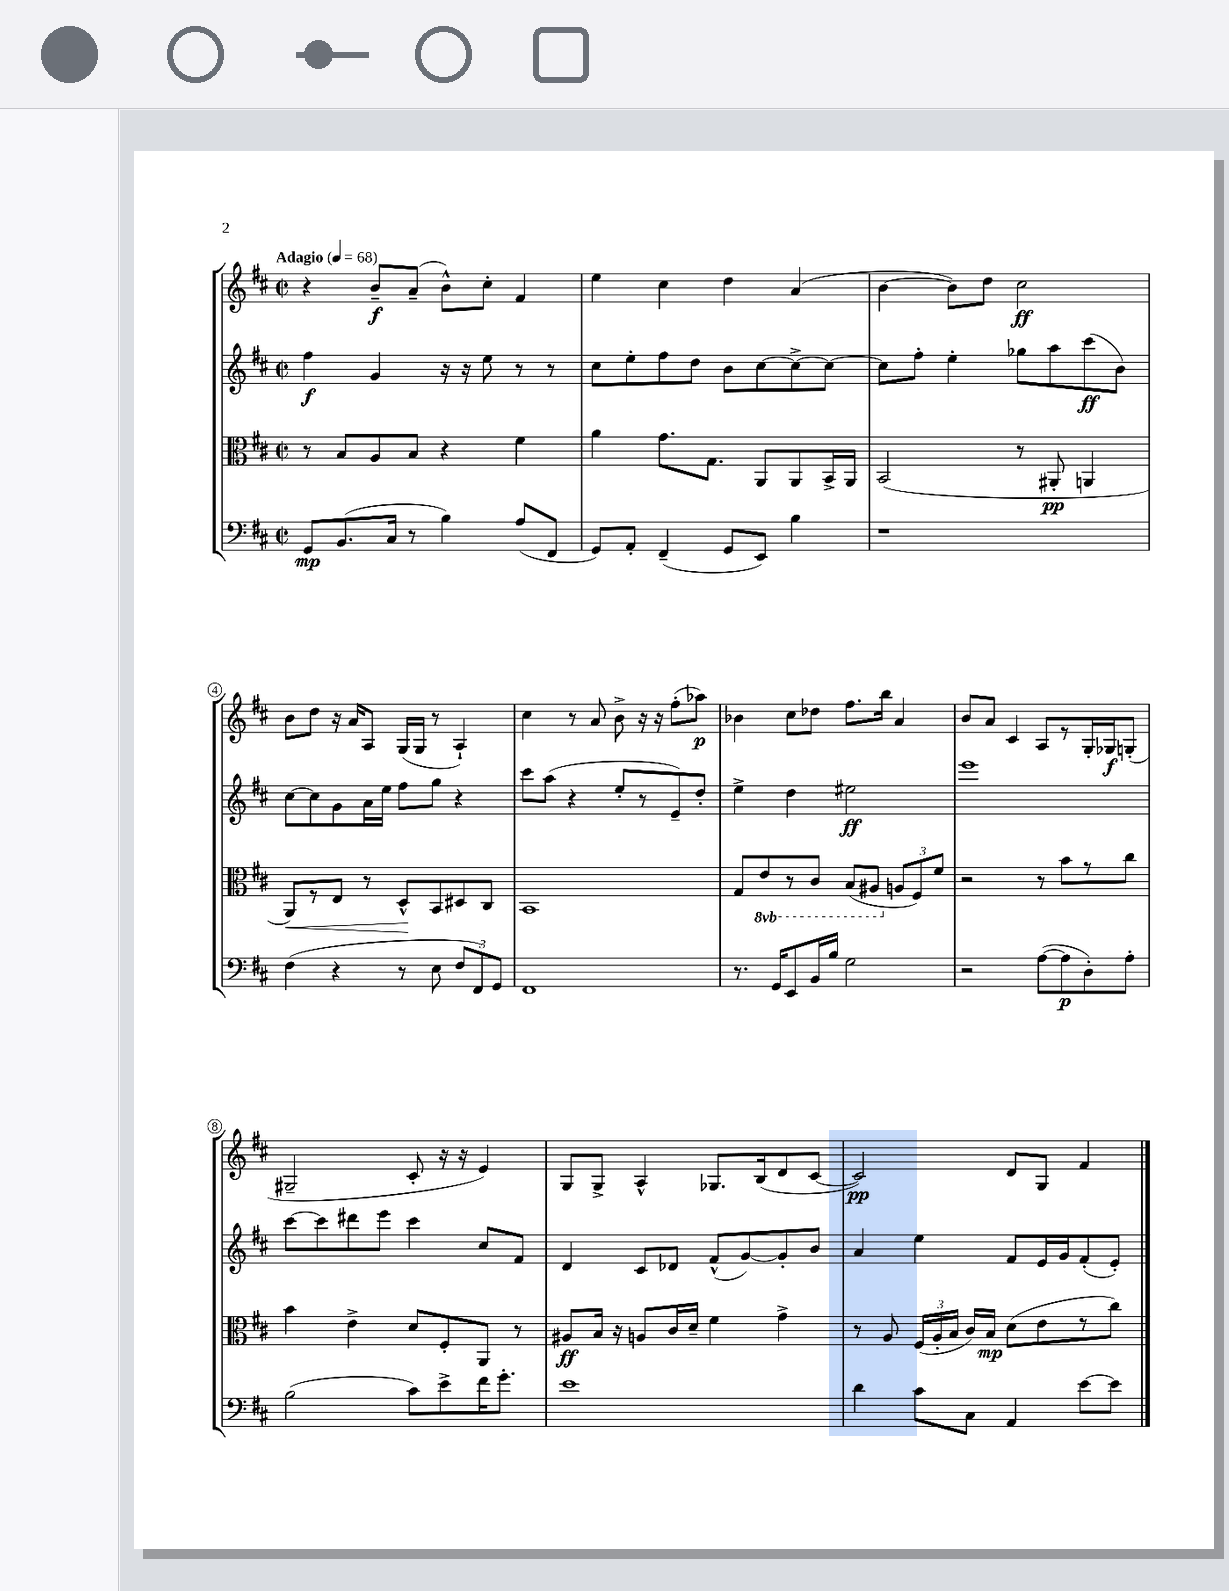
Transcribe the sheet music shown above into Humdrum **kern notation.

**kern	**kern	**kern	**kern
*staff4	*staff3	*staff2	*staff1
*clefF4	*clefC3	*clefG2	*clefG2
*k[f#c#]	*k[f#c#]	*k[f#c#]	*k[f#c#]
*M2/2	*M2/2	*M2/2	*M2/2
*met(c|)	*met(c|)	*met(c|)	*met(c|)
*MM68	*MM68	*MM68	*MM68
8GG/L	8r	4ff#\	4r
(8.BB/	8B/L	.	.
.	8A/	4g/	8b~/L
16C#/Jk	.	.	.
8r	8B/J	.	(8a~/J
4B\)	4r	16r	8b^^\L)
.	.	16r	.
.	.	8ee\	8cc#'\J
(8A/L	4f#\	8r	4f#/
8FF#/J	.	8r	.
=	=	=	=
8GG/L)	4a\	8cc#\L	4ee\
8AA'/J	.	8ee'\	.
(4FF#~/	8.g\L	8ff#\	4cc#\
.	.	8dd\J	.
.	8.G\J	.	.
8GG/L	.	8b\L	4dd\
8EE/J)	8AA/L	[8cc#\	.
4B\	8AA/	8cc#^\_	(4a/
.	16BB^/L	8cc#\_J	.
.	16AA/JJ	.	.
=	=	=	=
1r	(2BB/	8cc#\]L	[4b\
.	.	8ff#'\J	.
.	.	4ee'\	8b\]L)
.	.	.	8dd\J
.	8r	8gg-\L	2cc#\
.	8AA#'/	8aa\	.
.	4AA/	(8ccc#\	.
.	.	8b\J)	.
=	=	=	=
(4F#\	8AA/L)	[8cc#\L	8b\L
.	8r	8cc#\]	8dd\J
4r	8E/J	8g\	16r
.	.	.	16a/LK
.	8r	16a\L	8A/J
.	.	16ee\JJ	.
8r	8D^^/L	8ff#\L	(16G/LL
.	.	.	16G/JJ
8E\	8BB/	8gg\J	8r
12F#/L	8D#/	4r	4A`/)
12FF#/)	.	.	.
.	8C#/J	.	.
12GG/J	.	.	.
=	=	=	=
1FF#	1BB	8ccc#\L	4cc#\
.	.	(8aa\J	.
.	.	4r	8r
.	.	.	8a/
.	.	8ee'/L	8b^\
.	.	8r	16r
.	.	.	16r
.	.	8e~/)	(8ff#'\L
.	.	8dd'/J	8aa-\J)
=	=	=	=
8.r	8G/L	4ee^\	4b-\
.	8E/	.	.
16GG/LK	.	.	.
8EE/	8r	4dd\	8cc#\L
16BB/L	8C#/J	.	8dd-\J
16B/JJ	.	.	.
2G\	(8BB/L	2ee#\	8.ff#\L
.	8AA#/J	.	.
.	.	.	16bb\Jk
.	12A/L	.	4a/
.	12F#/)	.	.
.	12f#/J	.	.
=	=	=	=
2r	2r	1eee	8b/L
.	.	.	8a/J
.	.	.	4c#/
([8A\L	8r	.	8A/L
8A\]	8b\L	.	8r
8D'\)	8r	.	16G'/L
.	.	.	16G-/J
8A'\J	8cc#\J	.	(8G'/J
=	=	=	=
(2B\	4b\	[8ccc#\L	2G#~/
.	.	8ccc#\]	.
.	4e^\	8ddd#\	.
.	.	8eee\J	.
8c#\L)	8d/L	4ccc#\	8c#'/
8e^\	8F#'/	.	16r
.	.	.	16r
16f#\K	8AA/J	8cc#/L	4e/)
8.g'\J	.	.	.
.	8r	8f#/J	.
=	=	=	=
1e	8A#/L	4d/	8G/L
.	16B/Jk	.	8G^/J
.	16r	.	.
.	8A/L	8c#/L	4A^^/
.	16c#/L	8d-/J	.
.	16d~/JJ	.	.
.	4f#\	(8f#^^/L	8.G-/L
.	.	[8g/)	.
.	.	.	(16B/k
.	4g^\	8g'/]	8d/
.	.	8b/J	[8c#/J
=	=	=	=
4d\	8r	4a/	2c#/])
.	8A/	.	.
8c#\L	(24F#/LL	4ee\	.
.	24A'/	.	.
.	24B/JJ	.	.
8C#\J	16c#/LL)	.	.
.	16B/JJ	.	.
4AA/	(8d\L	8f#/L	8d/L
.	8e\	16e/L	8G/J
.	.	16g/J	.
[8e\L	8r	(8f#'/	4f#/
8e\]J	8cc#\J)	8e'/J)	.
==	==	==	==
*-	*-	*-	*-
